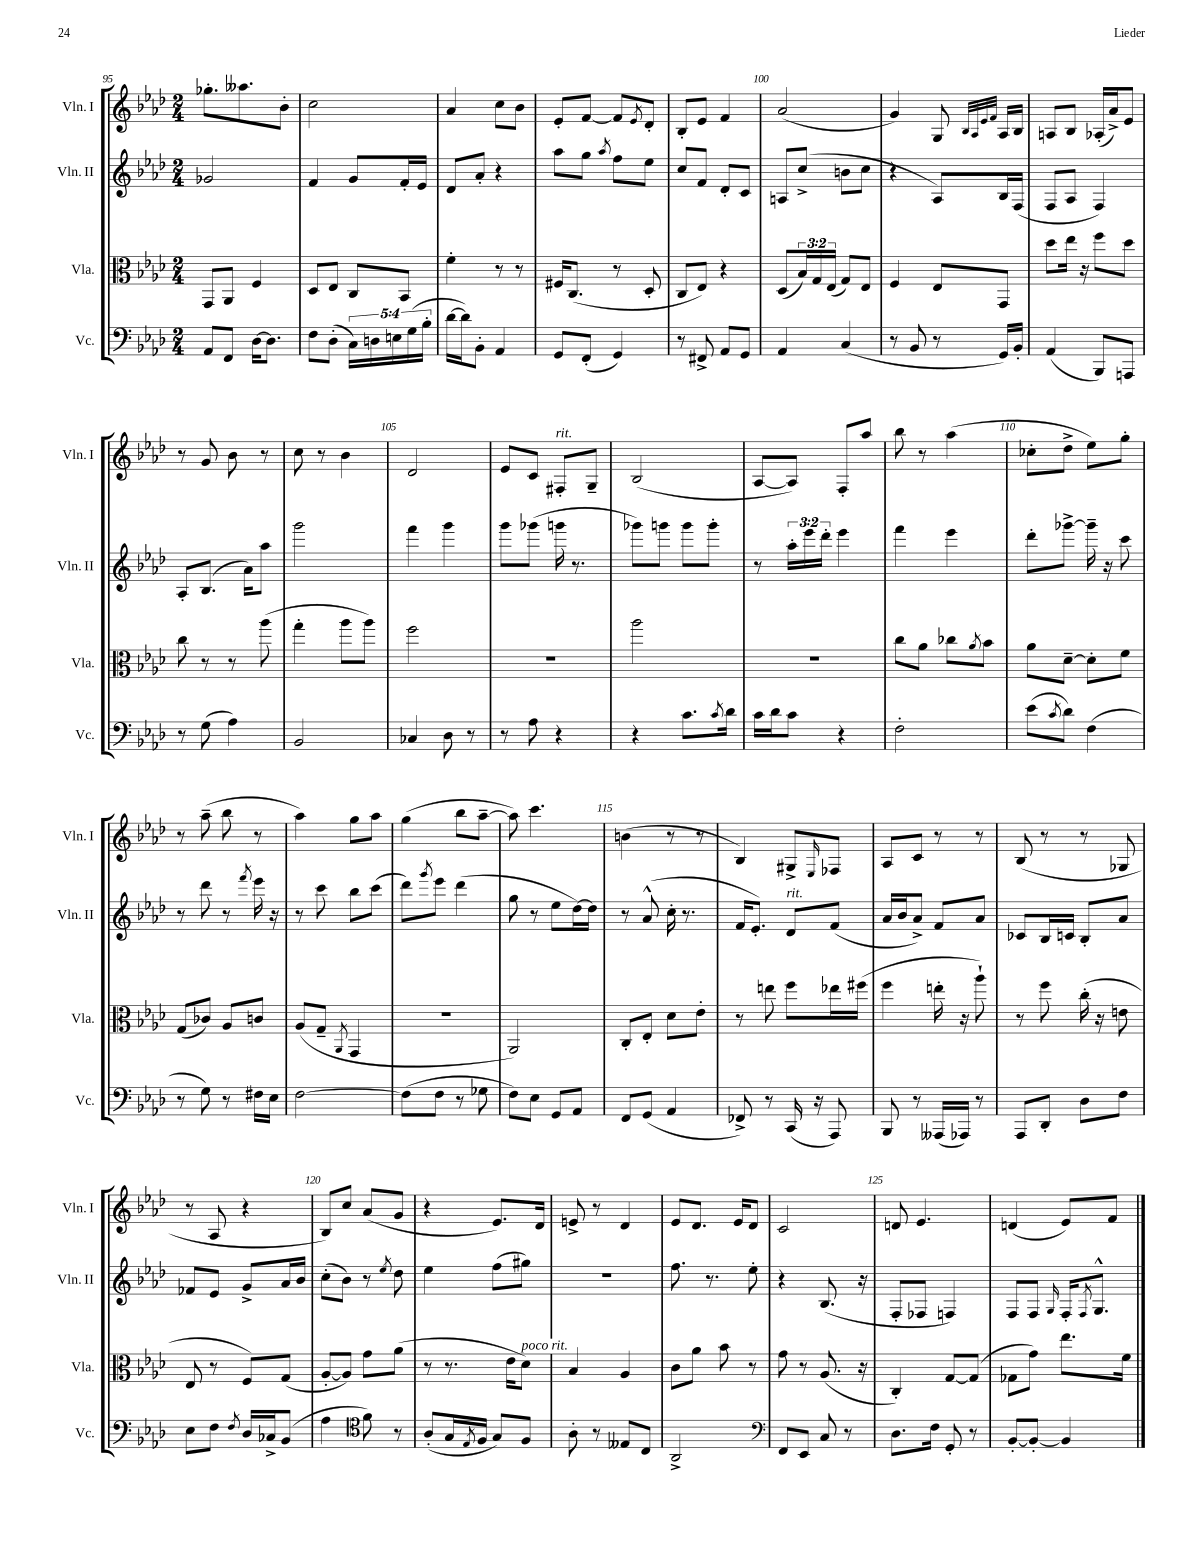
<<
\new StaffGroup <<
\new Staff = "s0" \with { instrumentName = "Vln. I" shortInstrumentName = "Vln. I" } {
    \clef treble \key aes \major \numericTimeSignature \time 2/4
    ges''8.-. aeses''8. bes'8-. |
    c''2 |
    aes'4 c''8 bes'8 |
    ees'8-. f'8~ f'8 \acciaccatura { ees'8 } des'8-. |
    bes8-. ees'8 f'4 |
    aes'2( |
    g'4) g8 \grace { bes32 aes32 ees'32 f'32 } aes16 bes16 |
    a8 bes8 aes16-.( aes'16->) ees'8 |
    r8 g'8 bes'8 r8 |
    c''8 r8 bes'4 |
    des'2 |
    ees'8 c'8 fis8-.^\markup { \italic "rit." } g8-- |
    bes2( |
    aes8~ aes8) f8-. aes''8 |
    bes''8 r8 aes''4( |
    ces''8-. des''8-> ees''8) g''8-. |
    r8 aes''8--( bes''8 r8 |
    aes''4) g''8 aes''8 |
    g''4( bes''8 aes''8~-- |
    aes''8) c'''4. |
    b'4( r8 r8 |
    bes4) gis8-> \grace { ees16 } fes8 |
    aes8 c'8 r8 r8 |
    bes8( r8 r8 ges8 |
    r8 aes8 r4 |
    bes8) c''8 aes'8( g'8 |
    r4 ees'8.) des'16 |
    e'8-> r8 des'4 |
    ees'8 des'8. ees'16 des'8 |
    c'2 |
    d'8 ees'4. |
    d'4( ees'8) f'8 \bar "|." |
}
\new Staff = "s1" \with { instrumentName = "Vln. II" shortInstrumentName = "Vln. II" } {
    \clef treble \key aes \major \numericTimeSignature \time 2/4 \override Staff.TupletNumber.text = #tuplet-number::calc-fraction-text
    ges'2 |
    f'4 g'8 f'16-. ees'16 |
    des'8 aes'8-. r4 |
    aes''8 g''8 \acciaccatura { aes''8 } f''8 ees''8 |
    c''8 f'8 des'8-. c'8 |
    a8 c''8->( b'8 c''8 |
    r4 aes8) bes16 f16( |
    f8 aes8 f4) |
    aes8-. bes8.( aes'16) aes''8 |
    g'''2 |
    f'''4 g'''4 |
    g'''8 ges'''8( g'''16 r8. |
    ges'''8) g'''8 g'''8 g'''8-. |
    r8 \tuplet 3/2 { aes''16-. ees'''16 des'''16-. } ees'''4 |
    f'''4 ees'''4 |
    des'''8-. ges'''8~-> ges'''16-- r16 c'''8 |
    r8 des'''8 r8 \acciaccatura { f'''8 } ees'''16 r16 |
    r8 c'''8 bes''8 c'''8( |
    des'''8) \acciaccatura { g'''8 } ees'''8 des'''4( |
    g''8 r8 ees''8 des''16~) des''16 |
    r8 aes'8-^( c''16-. r8. |
    f'16 ees'8.-.) des'8^\markup { \italic "rit." } f'8( |
    aes'16 bes'16 aes'8->) f'8 aes'8 |
    ces'8 bes16 c'16 bes8-. aes'8 |
    fes'8 ees'8 g'8-> aes'16 bes'16 |
    c''8-.( bes'8) r8 \acciaccatura { ees''8 } des''8 |
    ees''4 f''8( gis''8) |
    r2 |
    f''8. r8. ees''8-. |
    r4 bes8.( r16 |
    f8-. fes8 f4) |
    f8 f8 \grace { g16 } f16-. \acciaccatura { f8 } g8.-^ \bar "|." |
}
\new Staff = "s2" \with { instrumentName = "Vla." shortInstrumentName = "Vla." } {
    \clef alto \key aes \major \numericTimeSignature \time 2/4 \override Staff.TupletNumber.text = #tuplet-number::calc-fraction-text
    g,8 aes,8 f4 |
    des8 ees8 c8 bes,8 |
    f'4-. r8 r8 |
    fis16 c8.( r8 des8-. |
    c8 ees8) r4 |
    des8( \tuplet 3/2 { bes16) g16 ees16( } g8) ees8 |
    f4 ees8 g,8 |
    des''8 ees''16 r16 f''8 des''8 |
    c''8 r8 r8 aes''8( |
    g''4-. aes''8 aes''8) |
    f''2 |
    R2 |
    aes''2 |
    r2 |
    c''8 aes'8 ces''8 \acciaccatura { aes'8 } bes'8 |
    aes'8 des'8~-- des'8-. f'8 |
    g8( ces'8) aes8 c'8 |
    aes8( g8-- \acciaccatura { aes,8 } g,4 |
    R2 |
    aes,2) |
    c8-. ees8-. des'8 ees'8-. |
    r8 e''8 f''8 ees''16 fis''16( |
    f''4 e''16-. r16 aes''8-!) |
    r8 f''8 c''16-.( r16 e'8 |
    ees8 r8 f8) g8( |
    aes8~-. aes8) g'8 aes'8( |
    r8 r8. ees'16 des'8^\markup { \italic "poco rit." }) |
    bes4 aes4 |
    c'8 aes'8 bes'8 r8 |
    g'8 r8 aes8.( r16 |
    c4-.) g8~ g8( |
    ges8 g'8) ees''8. f'16 \bar "|." |
}
\new Staff = "s3" \with { instrumentName = "Vc." shortInstrumentName = "Vc." } {
    \clef bass \key aes \major \numericTimeSignature \time 2/4 \override Staff.TupletNumber.text = #tuplet-number::calc-fraction-text
    aes,8 f,8 des16~ des8. |
    f8 des8-.( \tuplet 5/4 { c16) d16 e16 g16( bes16-. } |
    des'16~ des'16) bes,8-. aes,4 |
    g,8 f,8-.( g,4) |
    r8 fis,8-> aes,8 g,8 |
    aes,4 c4( |
    r8 bes,8 r8 g,16) bes,16-. |
    aes,4( bes,,8) a,,8 |
    r8 g8( aes4) |
    bes,2 |
    ces4 des8 r8 |
    r8 aes8 r4 |
    r4 c'8. \acciaccatura { c'8 } des'16 |
    c'16 des'16 c'8 r4 |
    f2-. |
    ees'8( \acciaccatura { c'8 } des'8) f4( |
    r8 g8) r8 fis16 ees16 |
    f2~ |
    f8( f8 r8 ges8 |
    f8) ees8 g,8 aes,8 |
    f,8 g,8( aes,4 |
    fes,8->) r8 c,16( r16 aes,,8) |
    bes,,8 r8 aeses,,16( aes,,16) r8 |
    aes,,8 des,8-. des8 f8 |
    ees8 f8 \acciaccatura { f8 } des16 ces16-> bes,8( |
    aes4 \clef tenor f'8) r8 |
    aes8-.( g16 \acciaccatura { ees8 } f16 g8) f8 |
    aes8-. r8 eeses8 c8 |
    aes,2-> |
    \clef bass f,8 ees,8 c8 r8 |
    des8. f16 g,8-. r8 |
    bes,8~-. bes,8~-. bes,4 \bar "|." |
}
>>
>>
\layout { \context { \Score currentBarNumber = #95 \override BarNumber.break-visibility = ##(#f #t #t) barNumberVisibility = #(every-nth-bar-number-visible 5) } }
